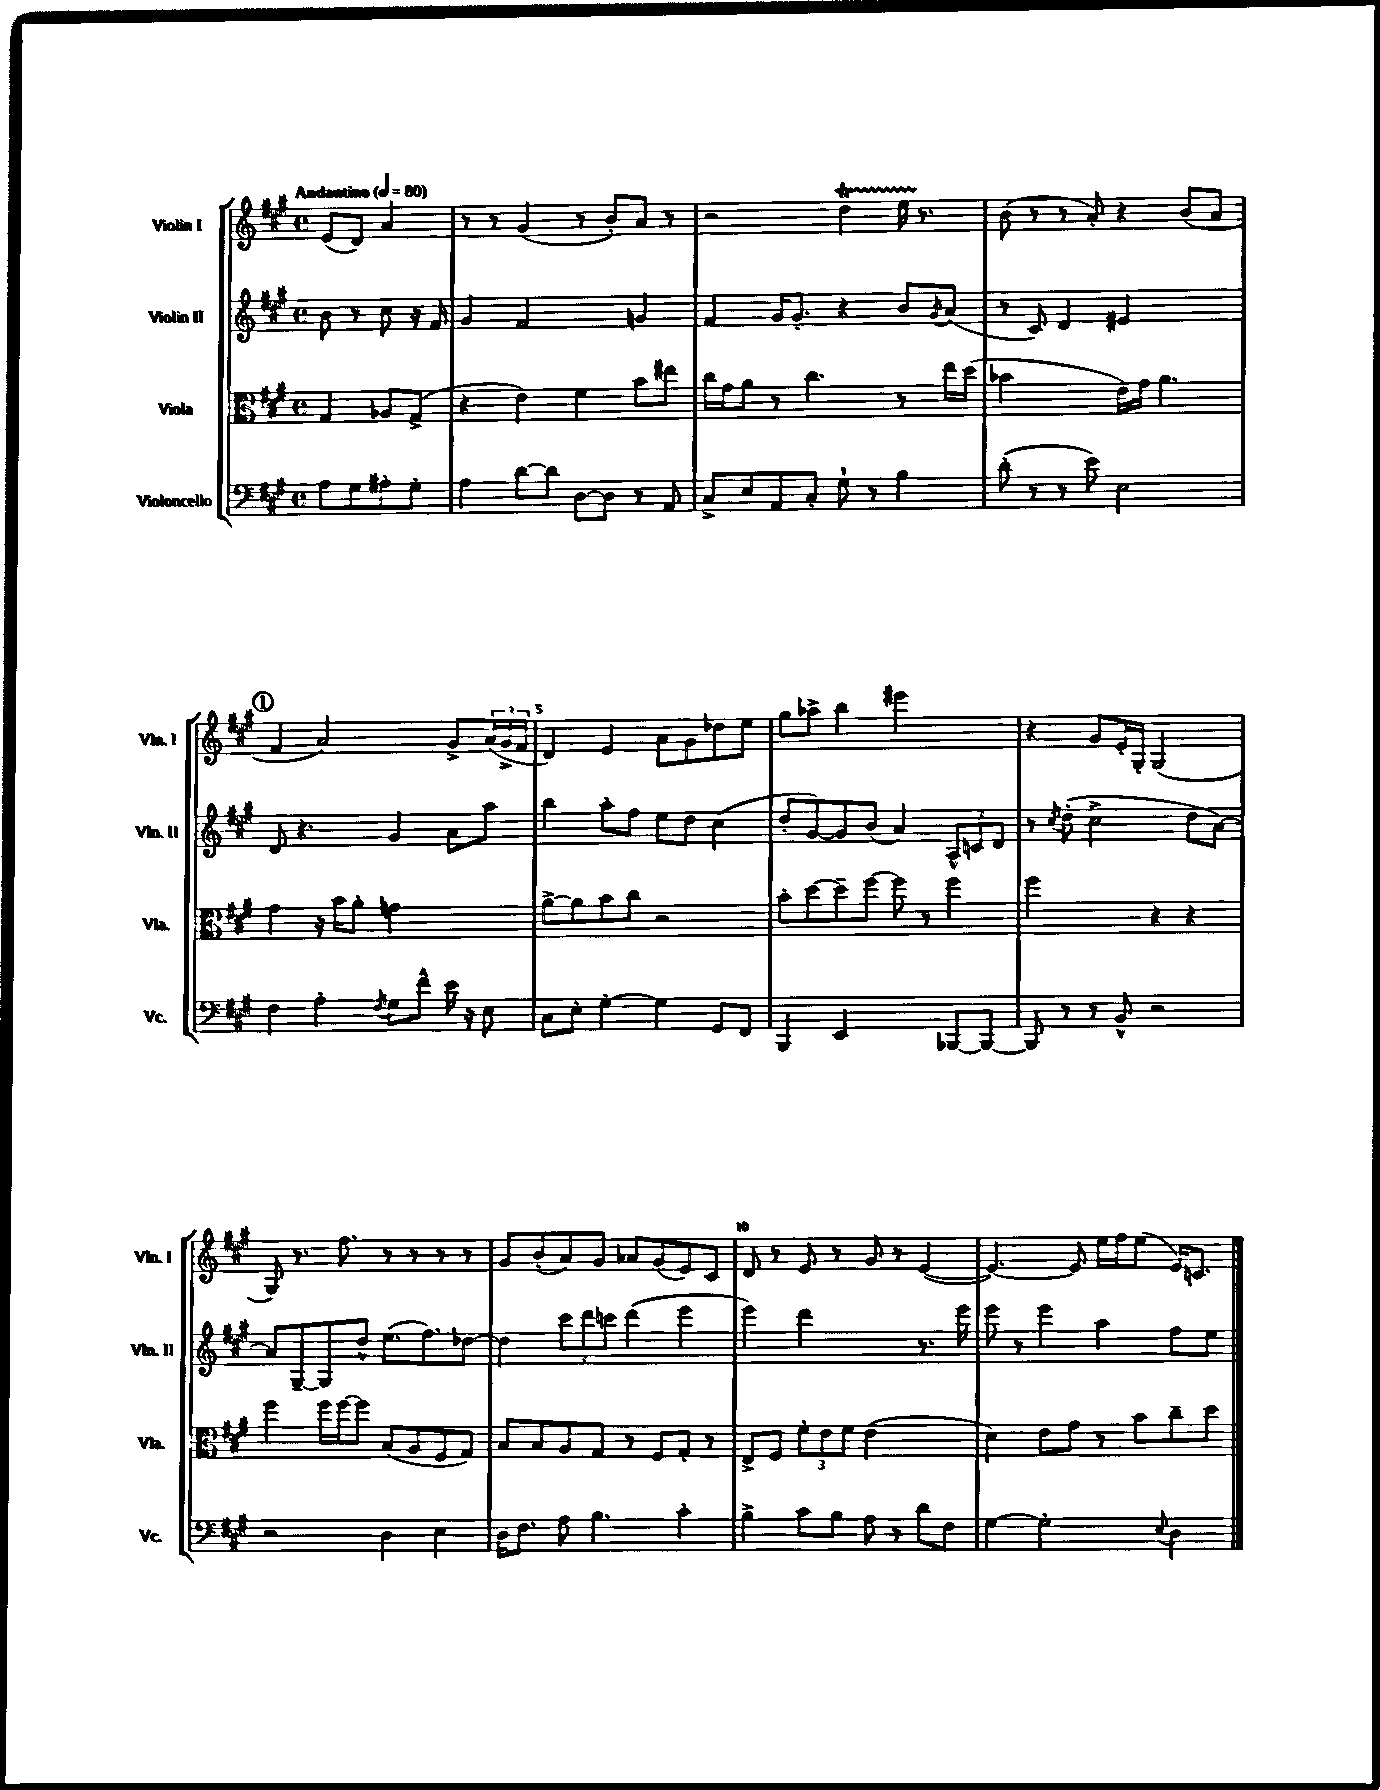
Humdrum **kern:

**kern	**kern	**kern	**kern
*part4	*part3	*part2	*part1
*staff4	*staff3	*staff2	*staff1
*I"Violoncello	*I"Viola	*I"Violin II	*I"Violin I
*I'Vc.	*I'Vla.	*I'Vln. II	*I'Vln. I
*clefF4	*clefC3	*clefG2	*clefG2
*k[f#c#g#]	*k[f#c#g#]	*k[f#c#g#]	*k[f#c#g#]
*M4/4	*M4/4	*M4/4	*M4/4
*met(c)	*met(c)	*met(c)	*met(c)
*MM80	*MM80	*MM80	*MM80
=	=	=	=
!	!	!	!LO:TX:a:B:t=Andantino
8A\L	4G#/	8b\	(8e/L
8G#\	.	8r	8d/J)
8A#X'\	8A-X/L	8cc#\	4a/
8G#'\J	(8G#^/J	16r	.
.	.	16f#/	.
=1	=1	=1	=1
4A\	4r	4g#/	8r
.	.	.	8r
[8d\L	4e\)	2f#/	(4g#/
8d\J]	.	.	.
[8D\L	4f#\	.	8r
8D\J]	.	.	8b'/L)
8r	8b\L	4gn/	8a/J
8AA/	8ee#X\J	.	8r
=2	=2	=2	=2
8C#^/L	16cc#\LL	4f#/	2r
.	16g#\J	.	.
8E/	8a\J	.	.
8AA/	8r	16g#/KL	.
.	.	8.g#'/J	.
8C#'/J	4.cc#\	.	.
8G#`\	.	4r	4ddT\
8r	.	.	.
4B\	8r	8b/L	16eeTTT\
.	.	.	8.r
.	.	8qg#/	.
.	16ee\LL	(8a/J	.
.	(16dd\JJ	.	.
=3	=3	=3	=3
(8d'\	2b-X\	8r	(8b\
8r	.	8c#/)	8r
8r	.	4d/	8r
8e\)	.	.	8a'/)
2E\	16e\LL)	2e#X/	4r
.	16g#\JJ	.	.
.	4.a\	.	.
.	.	.	(8b/L
.	.	.	8a/J
!!LO:LB:g=z
!!LO:REH:place=s1:t=1
=4	=4	=4	=4
4F#\	4g#\	8d/	4f#/
.	.	4.r	.
4A'\	16r	.	2a/)
.	16b\KL	.	.
.	8a'\J	.	.
8qF#/	.	.	.
8G#\L	2gn\	4g#/	.
8f#^^\J	.	.	.
16e\	.	8a\L	8g#^/L
16r	.	.	.
8E\	.	8aa\J	(24a/L
.	.	.	24g#^/
.	.	.	24f#/JJ
=5	=5	=5	=5
8C#\L	[8a^\L	4bb\	4d/)
8E'\J	8a\]	.	.
[4G#'\	8b\	8aa'\L	4e/
.	8cc#\J	8ff#\J	.
4G#\]	2r	8ee\L	8a\L
.	.	8dd\J	8g#\
8GG#/L	.	(4cc#\	8dd-X\
8FF#/J	.	.	8ee\J
=6	=6	=6	=6
4BBB/	8b'\L	8dd'/L	8gg#\L
.	[8dd\	[8g#/)	8aa-X^\J
2EE/	8dd~\]	8g#/]	4bb\
.	[8ff#\J	(8b/J	.
.	8ff#\]	4a/)	2eee#X\
.	8r	.	.
[8BBB-X/L	4ff#\	12A^^/L	.
.	.	12cn/	.
8BBB-/J_	.	.	.
.	.	12d/J	.
=7	=7	=7	=7
8BBB-/]	2ff#\	8r	4r
.	.	8qcc#/	.
8r	.	(8dd'\	.
8r	.	2cc#^\	8g#/L
8BB^^/	.	.	16e'/L
.	.	.	16G#'/JJ
2r	4r	.	(2G#/
.	4r	8dd\L	.
.	.	[8a\J)	.
!!LO:LB:g=z
=8	=8	=8	=8
2r	4ff#\	8a/L]	8G#/)
.	.	[8G#~/	8.r
.	16ff#\LL	8G#/]	.
.	[16ff#\J	.	8.ff#\
.	8ff#\J]	8dd^^/J	.
4D\	(8B/L	(8.ee\L	8r
.	8A/	.	8r
.	.	8.ff#\)	.
4E\	8F#/	.	8r
.	8G#/J)	[8dd-X\J	8r
=9	=9	=9	=9
16D\KL	8B/L	4dd-\]	8g#/L
8.F#\J	.	.	.
.	8B/	.	(8b'/
8A\	8A/	12ccc#\L	8a/)
.	.	12ddd\	.
4.B\	8G#/J	.	8g#/J
.	.	12cccn\J	.
.	8r	(4ddd\	8a-X/L
.	8F#/L	.	(8g#/
4c#'\	8G#'/J	4eee\	8e/)
.	8r	.	8c#/J
=10	=10	=10	=10
4B^\	8E^/L	4eee\)	8d/
.	8F#/J	.	8r
8c#\L	12f#'\L	2ddd\	8e/
.	12e\	.	.
8B\J	.	.	8r
.	12f#\J	.	.
8A\	(2e\	.	8g#/
8r	.	.	8r
8d\L	.	8.r	([4e/
8F#\J	.	.	.
.	.	16eee\	.
=11	=11	=11	=11
[4G#\	4d\)	8eee\	4.e/_)
.	.	8r	.
2G#'\]	8e\L	4eee\	.
.	8g#\J	.	8e/]
.	8r	4aa\	16ee\LL
.	.	.	16ff#\J
.	8b\L	.	(8ee\J
8qqE/	.	.	.
4D\	8cc#~\	8ff#\L	16e/KL)
.	.	.	8.cn/J
.	8dd\J	8ee\J	.
==	==	==	==
*-	*-	*-	*-
